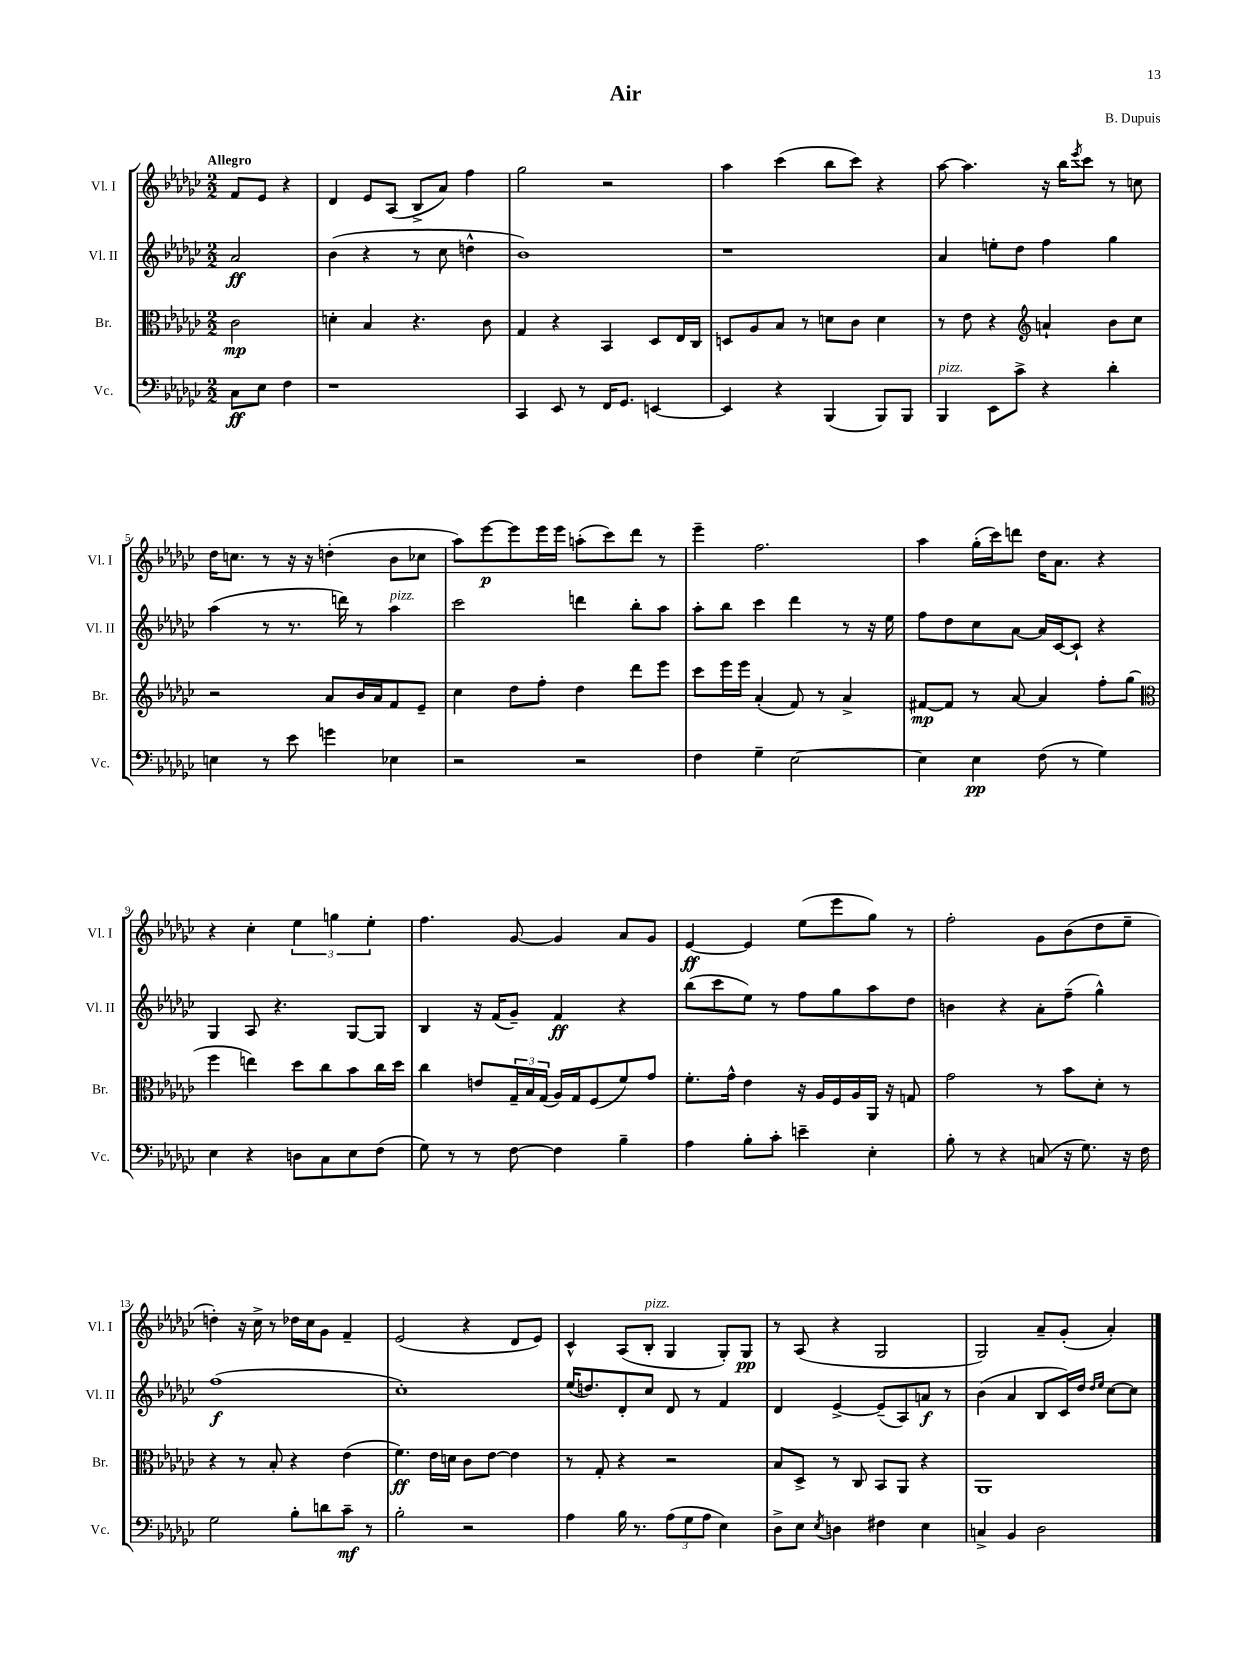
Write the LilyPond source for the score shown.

\header { title = "Air" composer = "B. Dupuis" }
<<
\new StaffGroup <<
\new Staff = "s0" \with { instrumentName = "Vl. I" shortInstrumentName = "Vl. I" } {
    \clef treble \key ges \major \numericTimeSignature \time 2/2 \partial 2 \tempo "Allegro"
    f'8 ees'8 r4 |
    des'4 ees'8 aes8( bes8-> aes'8) f''4 |
    ges''2 r2 |
    aes''4 ces'''4( bes''8 ces'''8) r4 |
    aes''8~ aes''4. r16 bes''16 \acciaccatura { ees'''8 } ces'''8 r8 c''8 |
    des''16 c''8. r8 r16 r16 d''4-.( bes'8 ces''8 |
    aes''8) ees'''8~\p ees'''8 ees'''16 ees'''16 a''8-.( ces'''8) des'''8 r8 |
    ees'''4-- f''2. |
    aes''4 ges''16-.( ces'''16) d'''8 des''16 aes'8. r4 |
    r4 ces''4-. \tuplet 3/2 { ees''4 g''4 ees''4-. } |
    f''4. ges'8~ ges'4 aes'8 ges'8 |
    ees'4~\ff ees'4 ees''8( ees'''8 ges''8) r8 |
    f''2-. ges'8 bes'8( des''8 ees''8-- |
    d''4-.) r16 ces''16-> r8 des''16 ces''16 ges'8 f'4-- |
    ees'2( r4 des'8 ees'8) |
    ces'4-^ aes8( bes8-.^\markup { \italic "pizz." } ges4 ges8-.) ges8\pp |
    r8 aes8( r4 ges2 |
    ges2) aes'8-- ges'8-.( aes'4-.) \bar "|." |
}
\new Staff = "s1" \with { instrumentName = "Vl. II" shortInstrumentName = "Vl. II" } {
    \clef treble \key ges \major \numericTimeSignature \time 2/2 \partial 2
    aes'2\ff |
    bes'4( r4 r8 ces''8 d''4-^ |
    bes'1) |
    r1 |
    aes'4 e''8-. des''8 f''4 ges''4 |
    aes''4( r8 r8. d'''16) r8 aes''4^\markup { \italic "pizz." } |
    ces'''2 d'''4 bes''8-. aes''8 |
    aes''8-. bes''8 ces'''4 des'''4 r8 r16 ees''16 |
    f''8 des''8 ces''8 aes'8~ aes'16 ces'16~ ces'8-! r4 |
    ges4 aes8 r4. ges8~ ges8 |
    bes4 r16 f'16( ges'8--) f'4\ff r4 |
    bes''8( ces'''8 ees''8) r8 f''8 ges''8 aes''8 des''8 |
    b'4 r4 aes'8-. f''8--( ges''4-^) |
    f''1\f( |
    ces''1-.) |
    ees''16( d''8.) des'8-. ces''8 des'8 r8 f'4 |
    des'4 ees'4~-> ees'8--( aes8) a'8\f r8 |
    bes'4( aes'4 bes8 ces'16) des''16 \grace { des''16 ees''16 } ces''8~ ces''8 \bar "|." |
}
\new Staff = "s2" \with { instrumentName = "Br." shortInstrumentName = "Br." } {
    \clef alto \key ges \major \numericTimeSignature \time 2/2 \partial 2
    ces'2\mp |
    d'4-. bes4 r4. ces'8 |
    ges4 r4 bes,4 des8 ees16 ces16 |
    d8 aes8 bes8 r8 d'8 ces'8 d'4 |
    r8 ees'8 r4 \clef treble a'4-! bes'8 ces''8 |
    r2 aes'8 bes'16 aes'16 f'8 ees'8-- |
    ces''4 des''8 f''8-. des''4 des'''8 ees'''8 |
    ces'''8 ees'''16 ees'''16 aes'4-.( f'8) r8 aes'4-> |
    fis'8~\mp fis'8 r8 aes'8~ aes'4 f''8-. ges''8( |
    \clef alto f''4 e''4) des''8 ces''8 bes'8 ces''16 des''16 |
    ces''4 e'8 \tuplet 3/2 { ges16-- bes16 ges16( } aes16) ges16 f8( f'8) ges'8 |
    f'8.-. ges'16-^ ees'4 r16 aes16 f16 aes16 aes,16 r16 g8 |
    ges'2 r8 bes'8 des'8-. r8 |
    r4 r8 bes8-. r4 ees'4( |
    f'4.\ff) ees'16 d'16 ces'8 ees'8~ ees'4 |
    r8 ges8-. r4 r2 |
    bes8 des8-> r8 ces8 bes,8 aes,8 r4 |
    aes,1 \bar "|." |
}
\new Staff = "s3" \with { instrumentName = "Vc." shortInstrumentName = "Vc." } {
    \clef bass \key ges \major \numericTimeSignature \time 2/2 \partial 2
    ces8\ff ees8 f4 |
    r1 |
    ces,4 ees,8 r8 f,16 ges,8. e,4~ |
    e,4 r4 bes,,4( bes,,8) bes,,8 |
    bes,,4^\markup { \italic "pizz." } ees,8 ces'8-> r4 des'4-. |
    e4 r8 ees'8 g'4 ees4 |
    r2 r2 |
    f4 ges4-- ees2~ |
    ees4 ees4\pp f8( r8 ges4) |
    ees4 r4 d8 ces8 ees8 f8( |
    ges8) r8 r8 f8~ f4 bes4-- |
    aes4 bes8-. ces'8-. e'4-- ees4-. |
    bes8-. r8 r4 c8( r16 ges8.) r16 f16 |
    ges2 bes8-. d'8 ces'8--\mf r8 |
    bes2-. r2 |
    aes4 bes16 r8. \tuplet 3/2 { aes8( ges8 aes8 } ees4) |
    des8-> ees8 \acciaccatura { ees8 } d4 fis4 ees4 |
    c4-> bes,4 des2 \bar "|." |
}
>>
>>
